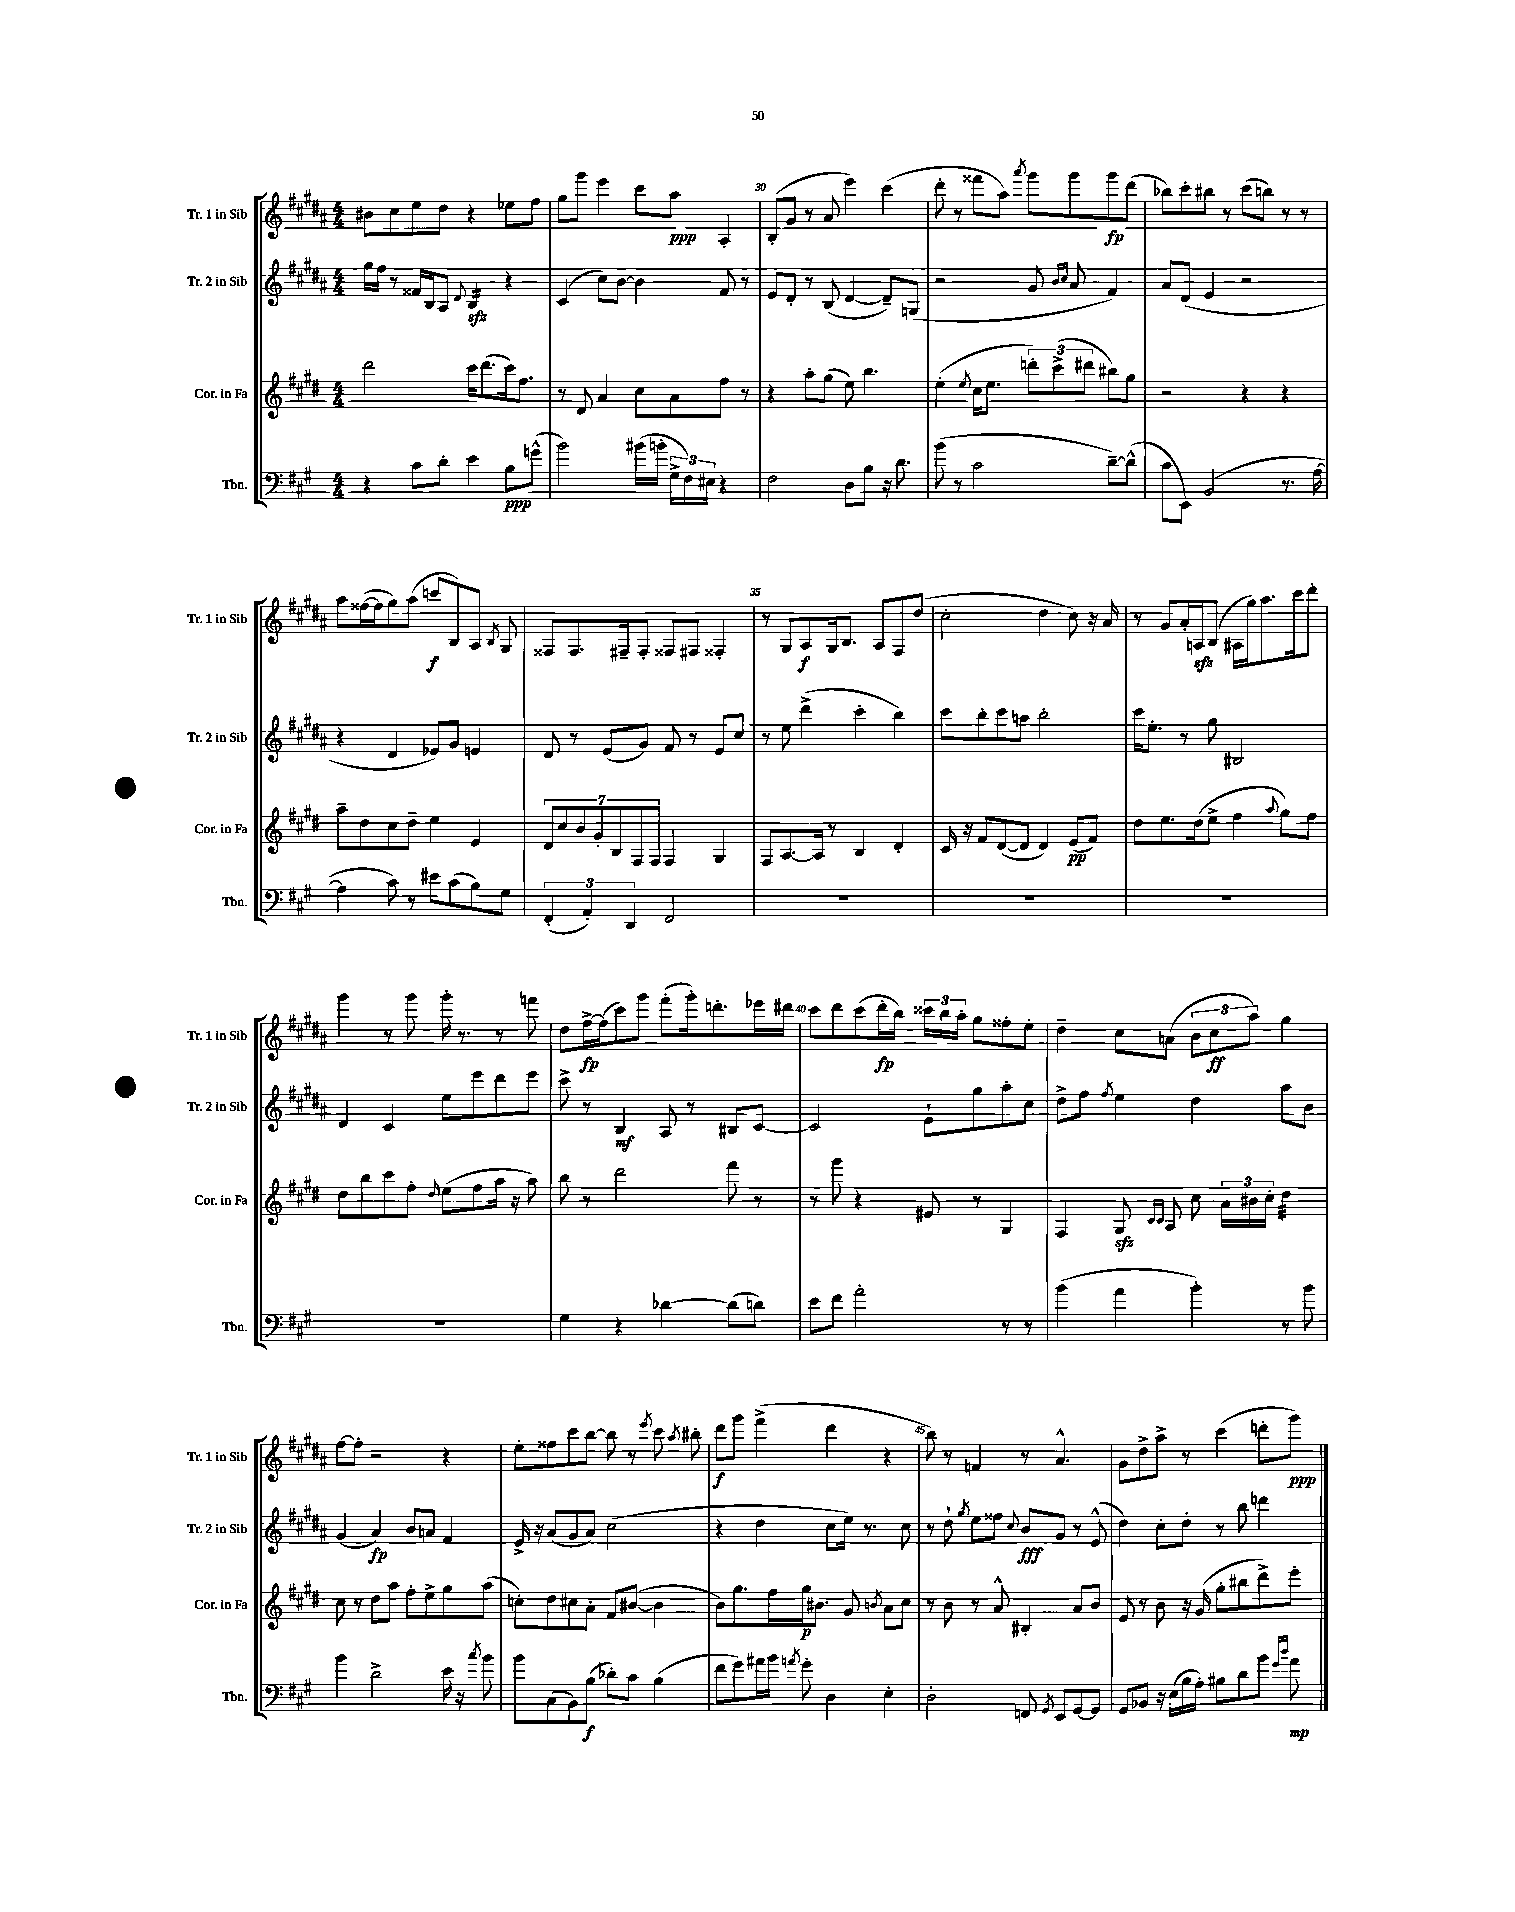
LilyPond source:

<<
\new StaffGroup <<
\new Staff = "s0" \with { instrumentName = "Tr. 1 in Sib" shortInstrumentName = "Tr. 1 in Sib" } {
    \clef treble \key b \major \numericTimeSignature \time 4/4
    \autoBeamOff bis'8[ cis''8 e''8 dis''8] r4 ees''8[ fis''8] |
    gis''8[ gis'''8] e'''4 cis'''8[ ais''8]\ppp ais4-. |
    b8[-.( gis'8] r8 ais'8 e'''4) cis'''4( |
    dis'''8-. r8 fisis'''8[ ais''8]) \acciaccatura { ais'''8 } gis'''8[ gis'''8 gis'''8\fp dis'''8]( |
    bes''8[) cis'''8-. bis''8] r8 cis'''8[( b''8]) r8 r8 |
    ais''8[ fisis''16~( fisis''16 gis''8) ais''8]( c'''8[\f b8) ais8] \acciaccatura { b8 } gis8 |
    fisis8[ fisis8. fis16-- fis8]-. fisis8[ fis8] fisis4-. |
    r8 gis8[ ais8\f gis16 b8.] ais8[ fis8 dis''8]( |
    cis''2-. dis''4 cis''8) r16 ais'16 |
    r8 gis'8[ ais'16-. a16\sfz b8]( ais16[ gis''16) ais''8. cis'''16 dis'''8]-. |
    gis'''4 r8 gis'''8 gis'''16-. r8. r8 f'''8 |
    dis''8[ fis''16~->\fp fis''16( cis'''8) gis'''8] fis'''8[-.( gis'''16-.) d'''8.-. ees'''16 dis'''16] |
    cis'''8[ dis'''8 cis'''8( dis'''16-.\fp b''16]) \tuplet 3/2 { cisis'''16[ b''16 ais''16]-. } gis''8[ fisis''8-. e''8]-. |
    dis''4-- cis''8[ a'8]( \tuplet 3/2 { b'8[ cis''8\ff ais''8]) } gis''4 |
    fis''8[~ fis''8]-. r2 r4 |
    e''8[-. fisis''8 cis'''8 b''8]~ b''8 r8 \acciaccatura { e'''8 } cis'''8 \acciaccatura { ais''8 } bis''8-. |
    dis'''8[\f gis'''8] fis'''4->( dis'''4 r4 |
    b''8) r8 f'4 r8 ais'4.-^ |
    gis'8[ dis''8-> ais''8]-> r8 cis'''4( d'''8[-. gis'''8]\ppp) \bar "|." |
}
\new Staff = "s1" \with { instrumentName = "Tr. 2 in Sib" shortInstrumentName = "Tr. 2 in Sib" } {
    \clef treble \key b \major \numericTimeSignature \time 4/4
    \autoBeamOff gis''16[ fis''16] r8 fisis'16[ b16 ais8] \appoggiatura { dis'8 } b4:16\sfz r4 |
    cis'4( cis''8[) b'8]~ b'4 fis'8 r8 |
    e'8[ dis'8]-. r8 b8( dis'4~ dis'8[--) g8]( |
    r2 gis'8 \grace { b'16[ cis''16] } ais'8 fis'4) |
    ais'8[ dis'8]( e'4 r2 |
    r4 dis'4 ees'8[) gis'8] e'4 |
    dis'8 r8 e'8[( gis'8]) fis'8 r8 e'8[ cis''8] |
    r8 e''8 dis'''4->( cis'''4-. b''4) |
    cis'''8[ b''8-. cis'''8 a''8] b''2-. |
    cis'''16[ e''8.]-. r8 gis''8 bis2 |
    dis'4 cis'4 e''8[ e'''8 dis'''8 e'''8] |
    cis'''8-> r8 b4\mf ais8 r8 bis8[ cis'8]~ |
    cis'2 e'8[-! gis''8 ais''8-. cis''8] |
    dis''8[-> fis''8] \acciaccatura { fis''8 } e''4 dis''4 ais''8[ b'8] |
    gis'4( ais'4\fp) b'8[ a'8] fis'4 |
    e'16-> r16 ais'8[( gis'8 ais'8]) cis''2( |
    r4 dis''4 cis''8[ e''16]) r8. cis''8 |
    r8 dis''8-! \acciaccatura { gis''8 } e''8[ fisis''8] \appoggiatura { cis''8 } b'8[\fff gis'8] r8 e'8-^( |
    dis''4) cis''8[-. dis''8]-. r8 b''8 d'''4 \bar "|." |
}
\new Staff = "s2" \with { instrumentName = "Cor. in Fa" shortInstrumentName = "Cor. in Fa" } {
    \clef treble \key e \major \numericTimeSignature \time 4/4
    \autoBeamOff dis'''2 cis'''16[ dis'''8.( cis'''16) fis''8.] |
    r8 dis'8 a'4 cis''8[ a'8 fis''8] r8 |
    r4 a''8[-. gis''8]( e''8) b''4. |
    e''4-.( \acciaccatura { e''8 } cis''16[ e''8.] \tuplet 3/2 { d'''8[-.) cis'''8->( dis'''8] } bis''8[) gis''8] |
    r2 r4 r4 |
    a''8[-- dis''8 cis''8 dis''8]-- e''4 e'4 |
    \tuplet 7/4 { dis'8[ cis''8 b'8 gis'8-. b8 fis8 fis8] } fis4 gis4 |
    fis8[ a8.~ a16] r8 b4 dis'4-. |
    cis'16 r16 fis'8[ dis'8~( dis'8] dis'4) e'8[\pp( fis'8]) |
    dis''8[ e''8. dis''16( e''8]-> fis''4 \appoggiatura { a''8 } gis''8[) fis''8] |
    dis''8[ b''8 cis'''8 fis''8]-. \grace { dis''16 } e''8[( fis''8 a''16] r16 a''8) |
    b''8 r8 dis'''2 fis'''8 r8 |
    r8 gis'''8 r4 eis'8 r8 gis4 |
    fis4 gis8\sfz \grace { cis'16[ cis'16] } a8 cis''8 \tuplet 3/2 { a'16[ bis'16 cis''16]-. } dis''4:32 |
    cis''8 r8 dis''8[ a''8] fis''8[-. e''8-> gis''8 a''8]( |
    c''8[-.) dis''8 cis''8 a'8]-. fis'8[ bis'8]~( bis'4 |
    b'8[) gis''8. fis''16 gis''16\p bis'8.] gis'8 \acciaccatura { b'8 } a'8[ cis''8] |
    r8 b'8 r8 a'8-^ bis4-. a'8[ b'8] |
    e'8 r8 b'8 r16 gis'16( gis''8[-. bis''8 dis'''8->) e'''8]-. \bar "|." |
}
\new Staff = "s3" \with { instrumentName = "Tbn." shortInstrumentName = "Tbn." } {
    \clef bass \key a \major \numericTimeSignature \time 4/4
    \autoBeamOff r4 cis'8[ d'8]-. e'4 b8[\ppp g'8]-^( |
    b'2) bis'16[( b'16]-. \tuplet 3/2 { gis16[-> fis16) eis16] } r4 |
    fis2 d8[ b8] r16 d'8. |
    b'8( r8 cis'2 d'8[~--) d'8]-^( |
    cis'8[ e,8]) b,2( r8. a16~ |
    a4 cis'8) r8 eis'8[ cis'8( b8) gis8] |
    \tuplet 3/2 { fis,4-.( a,4-.) d,4 } fis,2 |
    R1 |
    R1 |
    R1 |
    R1 |
    gis4 r4 des'4~ des'8[( d'8]) |
    e'8[ fis'8] a'2-. r8 r8 |
    b'4( a'4 b'4-.) r8 b'8 |
    b'4 d'2-> e'16 r16 \acciaccatura { cis''8 } b'8 |
    b'8[ cis8( b,8) b8]\f( des'8[-.) cis'8] b4( |
    fis'8[ gis'8) ais'16 b'16] \acciaccatura { a'8 } gis'8-. d4 e4-. |
    d2-. f,8 \acciaccatura { gis,8 } e,8[ gis,8~ gis,8] |
    gis,8[ bes,8] r16 e16[( b16 a16]-.) bis8[ d'8 b'8] \grace { gis'16[ d''16] } a'8\mp \bar "|." |
}
>>
>>
\layout { \context { \Score currentBarNumber = #28 \override BarNumber.break-visibility = ##(#f #t #t) barNumberVisibility = #(every-nth-bar-number-visible 5) } }
